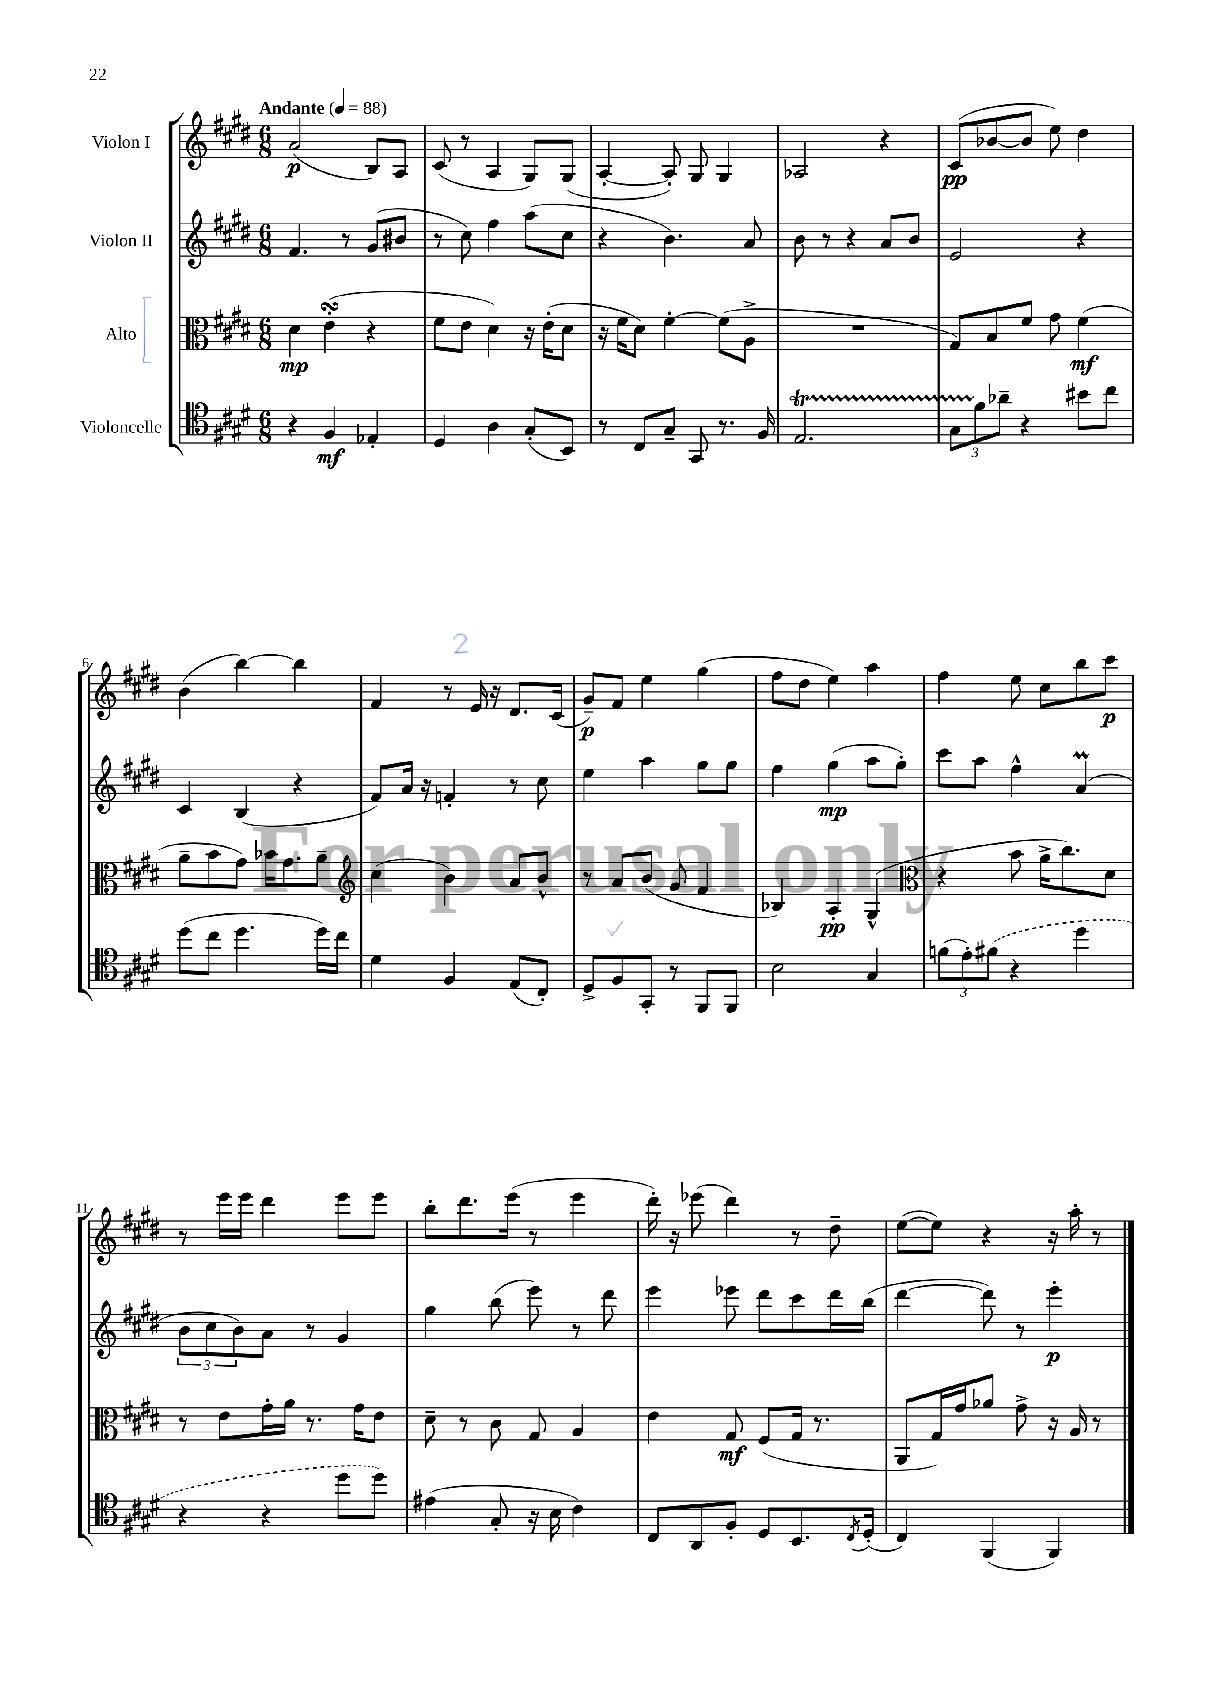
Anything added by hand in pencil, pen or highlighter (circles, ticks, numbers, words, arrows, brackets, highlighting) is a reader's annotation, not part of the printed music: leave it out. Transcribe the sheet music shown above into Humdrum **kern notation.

**kern	**kern	**kern	**kern
*staff4	*staff3	*staff2	*staff1
*clefC4	*clefC3	*clefG2	*clefG2
*k[f#c#g#d#]	*k[f#c#g#d#]	*k[f#c#g#d#]	*k[f#c#g#d#]
*M6/8	*M6/8	*M6/8	*M6/8
*MM88	*MM88	*MM88	*MM88
4r	4d#	4.f#	(2a
4F#	(4e'	.	.
.	.	8r	.
4E-'	4r	(8g#	8B)
.	.	8b#	8A
=	=	=	=
4D#	8f#	8r	(8c#
.	8e	8cc#)	8r
4A	4d#)	4ff#	4A
(8G#'	16r	(8aa	8G#)
.	(16e'	.	.
8BB)	8d#	8cc#	(8G#
=	=	=	=
8r	16r	4r	[4A'
.	16f#	.	.
8C#	8d#)	.	.
8G#~	[4f#'	4.b)	8A'])
8GG#	.	.	8G#
8.r	(8f#]	.	4G#
.	8A^	8a	.
16F#	.	.	.
=	=	=	=
2.E	2.r	8b	2A-
.	.	8r	.
.	.	4r	.
.	.	8a	4r
.	.	8b	.
=	=	=	=
12G#	8G#)	2e	(8c#
12f#	.	.	.
.	8B	.	[8b-
12a-~	.	.	.
4r	8f#	.	8b-]
.	8g#	.	8ee)
8b#	(4f#	4r	4dd#
8cc#	.	.	.
=	=	=	=
(8dd#	8a~	4c#	(4b
8cc#	8b	.	.
4.dd#	8g#)	(4B	[4bb)
.	16b-	.	.
.	8.g#	.	.
.	.	4r	4bb]
16dd#)	8a~	.	.
16cc#	.	.	.
=	=	=	=
*	*clefG2	*	*
4d#	(4cc#	8f#)	4f#
.	.	16a	.
.	.	16r	.
4F#	4b)	4f'	8r
.	.	.	16e
.	.	.	16r
(8E	8a	8r	8.d#
8C#')	8b^^	8cc#	.
.	.	.	(16c#
=	=	=	=
8D#^	8r	4ee	8g#~)
8F#	8a	.	8f#
8GG#'	(8b	4aa	4ee
8r	8g#	.	.
8FF#	4f#	8gg#	(4gg#
8FF#	.	8gg#	.
=	=	=	=
2B	4B-)	4ff#	8ff#
.	.	.	8dd#
.	4A'	(4gg#	4ee)
4G#	(4G#^^	8aa	4aa
.	.	8gg#')	.
=	=	=	=
*	*clefC3	*	*
(12f	4r	8ccc#	4ff#
12e')	.	.	.
.	.	8aa	.
(12f#	.	.	.
4r	8b	4ff#^^	8ee
.	16a^	.	8cc#
.	8.cc#)	.	.
4dd#	.	(4a	8bb
.	8d#	.	8ccc#
=	=	=	=
4r	8r	12b	8r
.	.	12cc#	.
.	8e	.	16eee
.	.	12b)	.
.	.	.	16eee
4r	16g#'	8a	4ddd#
.	16a	.	.
.	8.r	8r	.
8dd#	.	4g#	8eee
.	16g#	.	.
8dd#)	8e	.	8eee
=	=	=	=
(4e#	8d#~	4gg#	8bb'
.	8r	.	8.ddd#
8G#'	8c#	(8bb	.
.	.	.	(16eee
16r	8G#	8eee)	8r
16B	.	.	.
4c#)	4A	8r	4eee
.	.	8ddd#	.
=	=	=	=
8C#	4e	4eee	16ddd#')
.	.	.	16r
8AA	.	.	(8eee-
8F#'	8G#	8eee-	4ddd#)
8D#	(8F#	8ddd#	.
8.BB	16G#	8ccc#	8r
.	8.r	.	.
.	.	16ddd#	8dd#~
8qC#	.	.	.
(16D#'	.	(16bb	.
=	=	=	=
4C#)	8AA	[4ddd#	([8ee
.	16G#)	.	8ee])
.	16g#	.	.
(4FF#	8a-	8ddd#])	4r
.	8g#^	8r	.
4FF#)	16r	4eee'	16r
.	16A	.	16aa'
.	8r	.	8r
==	==	==	==
*-	*-	*-	*-
